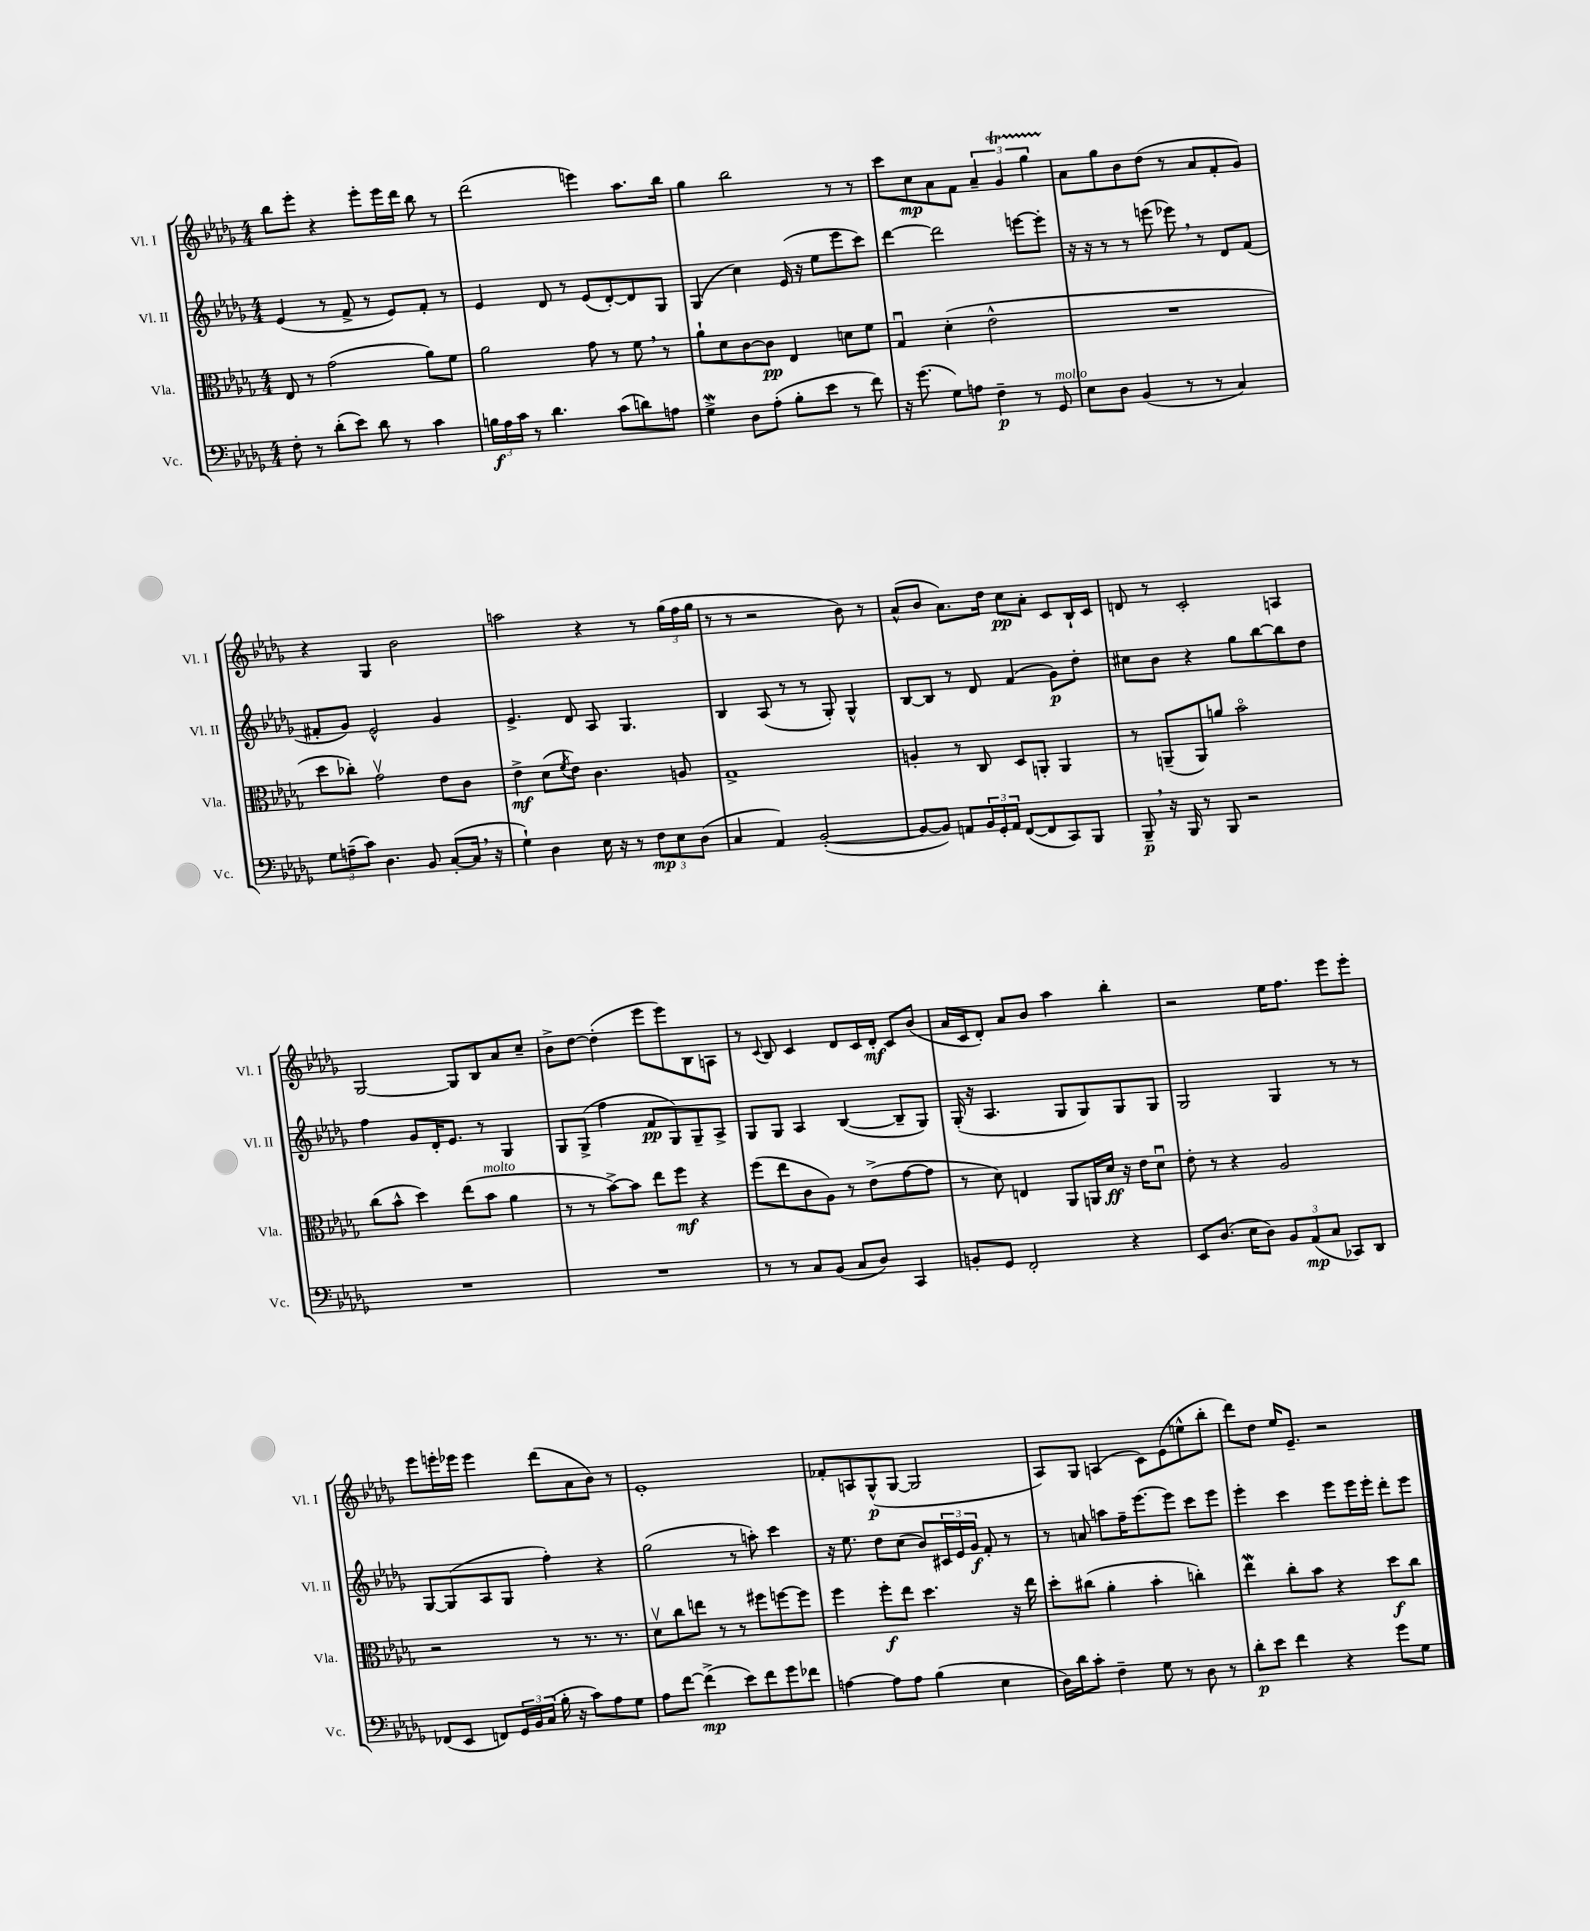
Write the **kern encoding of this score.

**kern	**dynam	**kern	**dynam	**kern	**dynam	**kern	**dynam
*part4	*part4	*part3	*part3	*part2	*part2	*part1	*part1
*staff4	*staff4	*staff3	*staff3	*staff2	*staff2	*staff1	*staff1
*I"Vc.	*	*I"Vla.	*	*I"Vl. II	*	*I"Vl. I	*
*I'Vc.	*	*I'Vla.	*	*I'Vl. II	*	*I'Vl. I	*
*clefF4	*	*clefC3	*	*clefG2	*	*clefG2	*
*k[b-e-a-d-g-]	*	*k[b-e-a-d-g-]	*	*k[b-e-a-d-g-]	*	*k[b-e-a-d-g-]	*
*M4/4	*	*M4/4	*	*M4/4	*	*M4/4	*
=3	=3	=3	=3	=3	=3	=3	=3
8F'\	.	8E-/	.	(4e-/	.	8bb-\L	.
8r	.	8r	.	.	.	8eee-'\J	.
(8d-'\L	.	(2g-\	.	8r	.	4r	.
8e-\J)	.	.	.	8f^/	.	.	.
8d-\	.	.	.	8r	.	8eee-'\L	.
8r	.	.	.	8e-/L)	.	16eee-\L	.
.	.	.	.	.	.	16ddd-\JJ	.
4c\	.	8a-\L)	.	8f'/J	.	8bb-\	.
.	.	8f\J	.	8r	.	8r	.
=4	=4	=4	=4	=4	=4	=4	=4
24Bn\LL	f	2a-\	.	4e-/	.	(2ddd-\	.
24A-\	.	.	.	.	.	.	.
24c\JJ	.	.	.	.	.	.	.
8r	.	.	.	.	.	.	.
4.d-\	.	.	.	8d-/	.	.	.
.	.	.	.	8r	.	.	.
.	.	8g-\	.	(8e-/L	.	4eeen\)	.
(8c\L	.	8r	.	[8d-'/)	.	.	.
8dn\)	.	8f,\	.	8d-/]	.	8.aa-\L	.
8An\J	.	8r	.	8G-/J	.	.	.
.	.	.	.	.	.	16bb-\Jk	.
=5	=5	=5	=5	=5	=5	=5	=5
4G-w^\	.	8a-`\L	.	(4G-/	.	4gg-\	.
.	.	8d-\	.	.	.	.	.
8D-\L	.	[8c\	.	4cc\)	.	2bb-\	.
(8A-'\J	.	8c\J]	pp	.	.	.	.
8B-'\L	.	4E-/	.	(16e-/	.	.	.
.	.	.	.	16r	.	.	.
8e-\J	.	.	.	8ee-\L	.	.	.
8r	.	8dn\L	.	8eee-\	.	8r	.
8f\)	.	8f\J	.	8ccc\J)	.	8r	.
=6	=6	=6	=6	=6	=6	=6	=6
16r	.	4G-u/	.	[4ddd-\	.	8ccc\L	.
(8.g-\	.	.	.	.	.	.	.
.	.	.	.	.	.	8cc\	mp
8G-\L)	.	(4d-'\	.	2ddd-\]	.	8a-\	.
8An\J	.	.	.	.	.	8f\J	.
4F~\	p	2e-^^\	.	.	.	6a-~/	.
.	.	.	.	.	.	6g-T/	.
8r	.	.	.	[8eeen\L	.	.	.
.	.	.	.	.	.	6gg-TTT\	.
!LO:TX:a:i:t=molto	!	!	!	!	!	!	!
8GG-/	.	.	.	8eee'\J]	.	.	.
=7	=7	=7	=7	=7	=7	=7	=7
8E-\L	.	1r	.	16r	.	8a-\L	.
.	.	.	.	16r	.	.	.
8D-\J	.	.	.	8r	.	8gg-\	.
(4BB-/	.	.	.	8r	.	8b-\	.
.	.	.	.	(8eeen\	.	(8dd-\J	.
8r	.	.	.	8eee-X,\)	.	8r	.
8r	.	.	.	8r	.	8a-/L	.
4C/)	.	.	.	8d-/L	.	8f'/	.
.	.	.	.	(8f/J	.	8g-/J)	.
!!LO:LB:g=z
=8	=8	=8	=8	=8	=8	=8	=8
12G-\L	.	8dd-\L	.	8f#X'/L	.	4r	.
(12An~\	.	.	.	.	.	.	.
.	.	8cc-X'\J)	.	8g-/J)	.	.	.
12c\J)	.	.	.	.	.	.	.
4.D-\	.	2g-v\	.	2e-^^/	.	4G-/	.
.	.	.	.	.	.	2b-\	.
8BB-/	.	.	.	.	.	.	.
([8C'/L	.	8e-\L	.	4g-/	.	.	.
16C,/Jk]	.	8c\J	.	.	.	.	.
16r	.	.	.	.	.	.	.
=9	=9	=9	=9	=9	=9	=9	=9
4G-`\)	.	4e-^\	mf	4.e-^/	.	2aan\	.
4D-\	.	(8d-\L	.	.	.	.	.
.	.	8qf/	.	.	.	.	.
.	.	8e-\J)	.	8d-/	.	.	.
16E-\	.	4.c\	.	8A-/	.	4r	.
16r	.	.	.	.	.	.	.
8r	.	.	.	4.G-/	.	.	.
12F\L	mp	.	.	.	.	8r	.
12E-\	.	.	.	.	.	.	.
.	.	8An/	.	.	.	(24gg-\LL	.
(12D-\J	.	.	.	.	.	24ff\	.
.	.	.	.	.	.	24gg-\JJ	.
=10	=10	=10	=10	=10	=10	=10	=10
4C/	.	1G-^	.	4B-/	.	8r	.
.	.	.	.	.	.	8r	.
4AA-/)	.	.	.	(8A-/	.	2r	.
.	.	.	.	8r	.	.	.
([2BB-'/	.	.	.	8r	.	.	.
.	.	.	.	8G-'/)	.	.	.
.	.	.	.	4G-^^/	.	8b-\)	.
.	.	.	.	.	.	8r	.
=11	=11	=11	=11	=11	=11	=11	=11
8BB-/L_	.	4An'/	.	[8B-/L	.	(8a-^^/L	.
8BB-/J])	.	.	.	8B-/J]	.	8b-/J	.
8AAn/L	.	8r	.	8r	.	8.a-\L)	.
24BB-/L	.	8C/	.	8d-/	.	.	.
24GG-'/	.	.	.	.	.	.	.
.	.	.	.	.	.	16dd-\Jk	.
24AA/JJ	.	.	.	.	.	.	.
([8FF/L	.	8D-/L	.	(4f/	.	8cc\L	pp
8FF/]	.	8AAn'/J	.	.	.	8a-'\J	.
8CC/)	.	4AA/	.	8g-\L)	p	8c/L	.
8BBB-/J	.	.	.	8dd-'\J	.	16B-`/L	.
.	.	.	.	.	.	16c/JJ	.
=12	=12	=12	=12	=12	=12	=12	=12
8BBB-~,/	p	8r	.	8cc#X\L	.	8dn/	.
16r	.	(8AAn~/L	.	8b-\J	.	8r	.
16BBB-/	.	.	.	.	.	.	.
8r	.	8AA/)	.	4r	.	2c'/	.
8BBB-/	.	8an/J	.	.	.	.	.
2r	.	2b-\	.	8gg-\L	.	.	.
.	.	.	.	[8bb-\	.	.	.
.	.	.	.	8bb-\]	.	4An/	.
.	.	.	.	8dd-\J	.	.	.
!!LO:LB:g=z
=13	=13	=13	=13	=13	=13	=13	=13
1r	.	(8cc\L	.	4ff\	.	[2G-/	.
.	.	8b-^^\J	.	.	.	.	.
.	.	4dd-\)	.	8g-/L	.	.	.
.	.	.	.	16d-'/K	.	.	.
.	.	.	.	8.e-/J	.	.	.
.	.	(8ee-\L	.	.	.	8G-/L]	.
!	!	!LO:TX:a:i:t=molto	!	!	!	!	!
.	.	8b-\J	.	8r	.	8B-/	.
.	.	4a-\	.	4G-/	.	8a-/	.
.	.	.	.	.	.	8cc~/J	.
=14	=14	=14	=14	=14	=14	=14	=14
1r	.	8r	.	8G-/L	.	8b-^\L	.
.	.	8r	.	(8G-^/J	.	[8dd-\J	.
.	.	[8b-^\L)	.	4ff\	.	(4dd-'\]	.
.	.	8b-\J]	.	.	.	.	.
.	.	8ee-\L	.	8f/L	pp	8eee-\L	.
.	.	8ff\J	mf	8G-/)	.	8eee-\)	.
.	.	4r	.	8G-~/	.	8B-\	.
.	.	.	.	8A-^/J	.	8An\J	.
=15	=15	=15	=15	=15	=15	=15	=15
8r	.	(8ff\L	.	8G-/L	.	8r	.
.	.	.	.	.	.	8qqc/	.
8r	.	8ee-\	.	8G-/J	.	8B-/	.
8C/L	.	8c\	.	4A-/	.	4c/	.
(8BB-/J	.	8A-\J)	.	.	.	.	.
8C/L	.	8r	.	([4B-/	.	8d-/L	.
8D-/J)	.	(8e-^\L	.	.	.	16c/L	.
.	.	.	.	.	.	16d-'/JJ	mf
4CC/	.	[8g-\	.	8B-~/L]	.	8c/L	.
.	.	8g-\J]	.	8G-/J)	.	(8b-/J	.
=16	=16	=16	=16	=16	=16	=16	=16
8BBn'/L	.	8r	.	(16G-'/	.	16a-/LL	.
.	.	.	.	16r	.	16c/J	.
8GG-/J	.	8d-\)	.	4.A-/	.	8d-'/J)	.
2FF'/	.	4En/	.	.	.	8a-/L	.
.	.	.	.	.	.	8b-/J	.
.	.	8AA-/L	.	8G-/L	.	4aa-\	.
.	.	16AAn/L	.	8G-/)	.	.	.
.	.	16d-/JJ	ff	.	.	.	.
4r	.	16r	.	8G-/	.	4bb-'\	.
.	.	16e-\KL	.	.	.	.	.
.	.	8d-u\J	.	8G-/J	.	.	.
=17	=17	=17	=17	=17	=17	=17	=17
8EE-/L	.	8e-'\	.	2G-/	.	2r	.
(8.D-/J	.	8r	.	.	.	.	.
.	.	4r	.	.	.	.	.
16E-\KL	.	.	.	.	.	.	.
8D-\J)	.	.	.	.	.	.	.
12BB-/L	.	2A-/	.	4G-/	.	16ee-\KL	.
.	.	.	.	.	.	8.ff\J	.
(12AA-/	mp	.	.	.	.	.	.
12C/J	.	.	.	.	.	.	.
8CC-X/L)	.	.	.	8r	.	8eee-\L	.
8DD-/J	.	.	.	8r	.	8eee-'\J	.
!!LO:LB:g=z
=18	=18	=18	=18	=18	=18	=18	=18
(8FF-X/L	.	2r	.	[8G-/L	.	8eee-\L	.
8EE-/J	.	.	.	(8G-/]	.	16eeen'\L	.
.	.	.	.	.	.	16eee-X\JJ	.
8FFn/L)	.	.	.	8A-/	.	4eee-\	.
24GG-/L	.	.	.	8G-/J	.	.	.
24BB-/	.	.	.	.	.	.	.
(24C/JJ	.	.	.	.	.	.	.
16B-'\	.	8r	.	4ff'\)	.	(8ddd-\L	.
16r	.	.	.	.	.	.	.
8c\L)	.	8.r	.	.	.	8a-\	.
8A-\	.	.	.	4r	.	8b-\J)	.
.	.	8.r	.	.	.	.	.
8G-\J	.	.	.	.	.	8r	.
=19	=19	=19	=19	=19	=19	=19	=19
8A-\L	.	8d-v\L	.	(2gg-\	.	1e-'	.
[8f\J	.	8cc\	.	.	.	.	.
(4f^\]	mp	8een\J	.	.	.	.	.
.	.	8r	.	.	.	.	.
8e-\L)	.	8r	.	8r	.	.	.
8f\	.	8ff#X\L	.	8aan'\)	.	.	.
8g-\	.	[8ffn\	.	4ccc\	.	.	.
8f-X\J	.	8ff\J]	.	.	.	.	.
=20	=20	=20	=20	=20	=20	=20	=20
[4An\	.	4ff\	.	16r	.	8f-X'/L	.
.	.	.	.	8.ee-\	.	.	.
.	.	.	.	.	.	8An/	.
8A\L]	.	8ff'\L	f	8dd-\L	.	(8G-^^/	p
8A\J	.	8ee-\J	.	(8cc\J	.	[8G-/J	.
(4B-\	.	4.dd-\	.	8b-/L)	.	2G-/]	.
.	.	.	.	24c#X/L	.	.	.
.	.	.	.	24e-/	.	.	.
.	.	.	.	24g-/JJ	f	.	.
4E-\	.	.	.	8f'/	.	.	.
.	.	16r	.	8r	.	.	.
.	.	16ee-\	.	.	.	.	.
=21	=21	=21	=21	=21	=21	=21	=21
16D-\LL)	.	8dd-'\L	.	8r	.	8A-/L)	.
16d-\J	.	.	.	.	.	.	.
8c'\J	.	(8cc#X\J	.	8an/	.	8G-/J	.
4F~\	.	4a-'\	.	8aan\L	.	(4An/	.
.	.	.	.	16ff~\K	.	.	.
.	.	.	.	[8.eee-\	.	.	.
8G-\	.	4b-'\	.	.	.	8c\L)	.
8r	.	.	.	8eee-\J]	.	(8e-\	.
8D-\	.	4ccn'\)	.	8ccc\L	.	8een^^\	.
8r	.	.	.	8eee-\J	.	8bb-'\J	.
=22	=22	=22	=22	=22	=22	=22	=22
8d-'\L	p	4ee-W\	.	4eee-'\	.	8ddd-\L)	.
8e-\J	.	.	.	.	.	8dd-\J	.
4f\	.	8cc'\L	.	4ccc\	.	16ee-/KL	.
.	.	.	.	.	.	8.e-~/J	.
.	.	8b-\J	.	.	.	.	.
4r	.	4r	.	8eee-\L	.	2r	.
.	.	.	.	16eee-\L	.	.	.
.	.	.	.	16eee-'\JJ	.	.	.
8g-\L	.	8dd-\L	f	8ddd-'\L	.	.	.
8G-\J	.	8cc\J	.	8eee-\J	.	.	.
==	==	==	==	==	==	==	==
*-	*-	*-	*-	*-	*-	*-	*-
